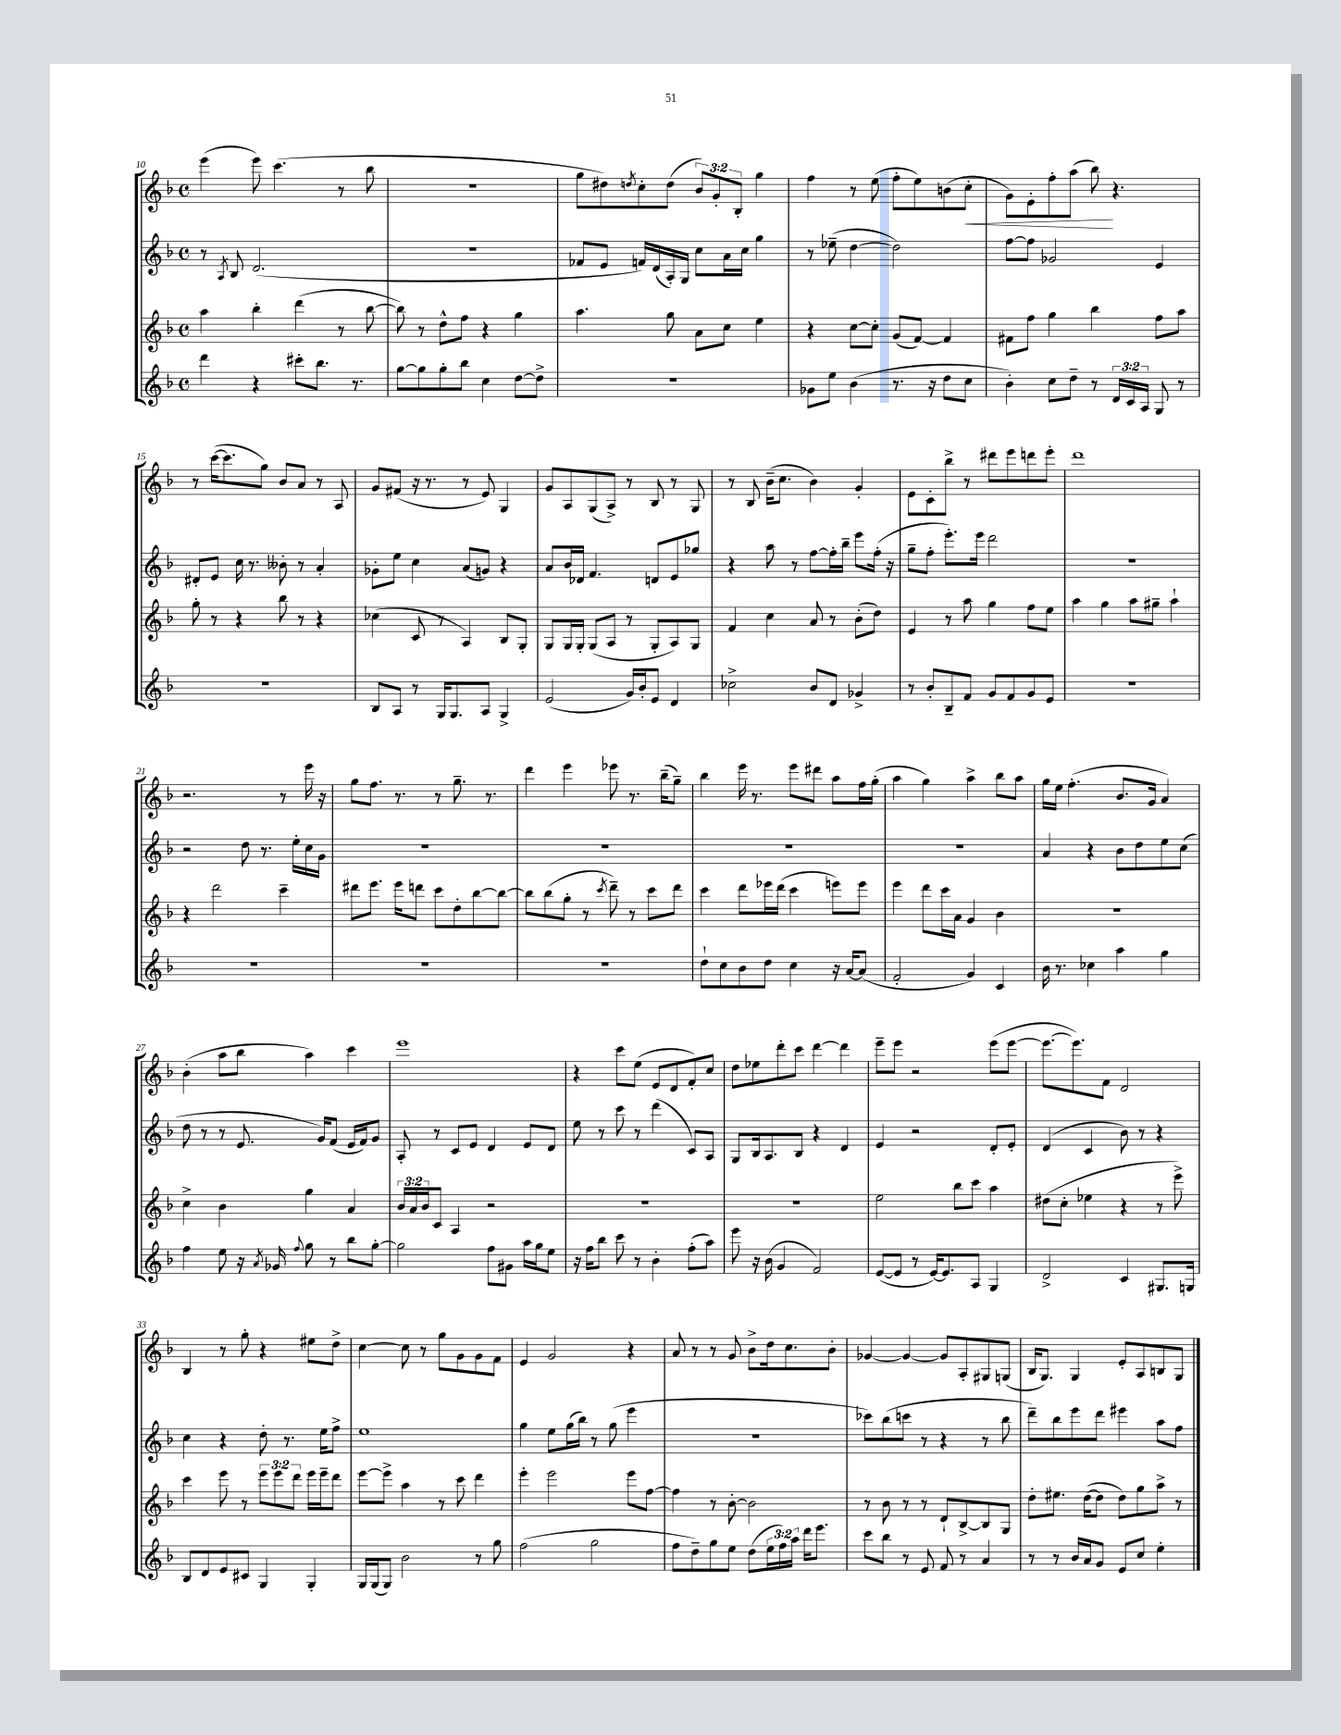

**kern	**kern	**kern	**kern	**dynam
*part4	*part3	*part2	*part1	*part1
*staff4	*staff3	*staff2	*staff1	*staff1
*clefG2	*clefG2	*clefG2	*clefG2	*
*k[b-]	*k[b-]	*k[b-]	*k[b-]	*
*M4/4	*M4/4	*M4/4	*M4/4	*
*met(c)	*met(c)	*met(c)	*met(c)	*
=10	=10	=10	=10	=10
4ddd\	4aa\	8r	(4eee\	.
.	.	8qA/	.	.
.	.	8B-/	.	.
4r	4bb-'\	(2.d/	8eee\)	.
.	.	.	(4.ccc\	.
8ccc#X'\L	(4ddd\	.	.	.
8.bb-\J	.	.	.	.
.	8r	.	8r	.
8.r	.	.	.	.
.	[8bb-\	.	8bb-\	.
=11	=11	=11	=11	=11
[8gg\L	8bb-\])	1r	1r	.
8gg\]	8r	.	.	.
8gg'\	8dd^^\L	.	.	.
8bb-\J	8ff\J	.	.	.
4cc\	4r	.	.	.
[8dd\L	4gg\	.	.	.
8dd^\J]	.	.	.	.
=12	=12	=12	=12	=12
1r	4.aa\	8f-X/L	8gg\L	.
.	.	8e/J	8dd#X\)	.
.	.	.	8qddn/	.
.	.	16fn/LL)	8cc'\	.
.	.	(16d/	.	.
.	8gg\	16A'/)	(8dd\J	.
.	.	16G/JJ	.	.
.	8a\L	8cc\L	12b-/L)	.
.	.	.	12g'/	.
.	8cc\J	16a\L	.	.
.	.	.	12B-'/J	.
.	.	16cc\JJ	.	.
.	4ee\	4gg\	4gg\	.
=13	=13	=13	=13	=13
8g-X\L	4r	8r	4ff\	.
8ee\J	.	(8ee-X~\	.	.
(4b-\	[8cc\L	[4dd\	8r	.
.	8cc'\J]	.	(8ee\	.
8.r	(8g/L	2dd\])	8ff'\L	.
.	[8f/J)	.	8ee\)	.
16r	.	.	.	.
8dd\L	4f/]	.	(8bn\	.
!	!	!	!	!LO:HP:b
8cc\J	.	.	8cc'\J	<
=14	=14	=14	=14	=14
4b-'\)	8f#X\L	[8ff\L	8g\L)	.
.	8ff\J	8ff\J]	8e'\	.
8cc\L	4gg\	2g-X/	8ff'\	.
8dd~\J	.	.	(8aa\J	.
8r	4bb-\	.	8bb-\)	.
24d/LL	.	.	4.r	[
24c/	.	.	.	.
24A/JJ	.	.	.	.
8G/	8ff\L	4e/	.	.
8r	8aa\J	.	.	.
!!LO:LB:g=z
=15	=15	=15	=15	=15
1r	8gg'\	8d#X'/L	8r	.
.	8r	8e/J	([16ccc\KL	.
.	.	.	8.ccc\]	.
.	4r	16cc\	.	.
.	.	8.r	.	.
.	.	.	8gg\J)	.
.	8bb-\	8b--X'\	8b-/L	.
.	8r	8r	8a/J	.
.	4r	4a'/	8r	.
.	.	.	8A/	.
=16	=16	=16	=16	=16
8B-/L	(4cc-X\	8g-X'\L	8g/L	.
8A/J	.	8ee\J	(8f#X/J	.
8r	8c/	4cc\	16r	.
.	.	.	8.r	.
16G/KL	8r	.	.	.
8.G/	.	.	.	.
.	4A/)	(8a/L	8r	.
8A/J	.	8gn/J)	8e/)	.
4G^/	8B-/L	4r	4G/	.
.	8G'/J	.	.	.
=17	=17	=17	=17	=17
(2e/	8G/L	8a/L	8g/L	.
.	16G/L	16b-/L	8A/	.
.	16G'/JJ	16d-X/JJ	.	.
.	(8G/L	4.f/	(8G/	.
.	8A/J	.	8A^/J)	.
16g/LL)	8r	.	8r	.
16b-'/J	.	.	.	.
8e/J	8G'/L	8dn/L	8B-/	.
4d/	8A/)	8e/	8r	.
.	8G/J	8gg-X/J	8G/	.
=18	=18	=18	=18	=18
2cc-X^\	4f/	4r	8r	.
.	.	.	8B-/	.
.	4cc\	8aa\	(16b-~\KL	.
.	.	.	8.cc\J	.
.	.	8r	.	.
8b-/L	8a/	[8ff\L	4b-\)	.
8d/J	8r	16ff'\L]	.	.
.	.	16bb-~\JJ	.	.
4g-X^/	(8b-'\L	8eee\L	4g'/	.
.	8dd\J)	(16ff'\Jk	.	.
.	.	16r	.	.
=19	=19	=19	=19	=19
8r	4e/	8gg~\L	8e\L	.
8b-'/L	.	8ff'\J	8c'\	.
8B-~/	8r	8.eee'\L)	8bb-^\J	.
8f/J	8aa\	.	8r	.
.	.	16eee\Jk	.	.
8g/L	4gg\	2ddd\	8ddd#X\L	.
8f/	.	.	8eee\	.
8g/	8ff\L	.	8dddn\	.
8e/J	8ee\J	.	8eee'\J	.
=20	=20	=20	=20	=20
1r	4aa\	1r	1ddd	.
.	4gg\	.	.	.
.	8aa\L	.	.	.
.	8gg#X~\J	.	.	.
.	4aa`\	.	.	.
!!LO:LB:g=z
=21	=21	=21	=21	=21
1r	4r	2r	2.r	.
.	2ddd\	.	.	.
.	.	8dd\	.	.
.	.	8.r	.	.
.	4ccc~\	.	8r	.
.	.	16ee'\LL	.	.
.	.	16cc\	16eee\	.
.	.	16g\JJ	16r	.
=22	=22	=22	=22	=22
1r	8ddd#X\L	1r	8gg\L	.
.	8.eee\J	.	8.ff\J	.
.	16eee\KL	.	8.r	.
.	8dddn\J	.	.	.
.	8ccc\L	.	8r	.
.	8dd'\	.	8.gg~\	.
.	[8bb-\	.	.	.
.	.	.	8.r	.
.	8bb-\J_	.	.	.
=23	=23	=23	=23	=23
1r	8bb-\L]	1r	4ddd\	.
.	(8bb-\	.	.	.
.	8gg'\J	.	4eee\	.
.	8r	.	.	.
.	8qccc/	.	.	.
.	8ddd~\)	.	8eee-X\	.
.	8r	.	8.r	.
.	8ccc\L	.	.	.
.	.	.	(16bb-~\KL	.
.	8ddd\J	.	8gg~\J)	.
=24	=24	=24	=24	=24
8dd`\L	4ccc\	1r	4bb-\	.
8cc\	.	.	.	.
8b-\	8ddd\L	.	16eee\	.
.	.	.	8.r	.
8dd\J	16eee-X\L	.	.	.
.	(16ddd\JJ	.	.	.
4cc\	4ccc\	.	8eee\L	.
.	.	.	8ddd#X\J	.
16r	8eeen\L)	.	8aa\L	.
[16a/KL	.	.	.	.
(8a/J]	8eee\J	.	16ff\L	.
.	.	.	(16gg'\JJ	.
=25	=25	=25	=25	=25
2f'/	4eee\	1r	4aa\	.
.	8ddd\L	.	4gg\)	.
.	16ccc\L	.	.	.
.	16a\JJ	.	.	.
4g/)	4g/	.	4aa^\	.
4c/	4b-\	.	8bb-\L	.
.	.	.	8aa\J	.
=26	=26	=26	=26	=26
16b-\	1r	4a/	16gg\LL	.
8.r	.	.	16ee\JJ	.
.	.	.	(4.ff'\	.
4cc-X\	.	4r	.	.
4aa\	.	8b-\L	8.b-/L	.
.	.	8dd\	.	.
.	.	.	16g/Jk	.
4gg\	.	8ee\	4a/)	.
.	.	(8cc\J	.	.
!!LO:LB:g=z
=27	=27	=27	=27	=27
4ff\	4cc^\	8dd\	(4b-'\	.
.	.	8r	.	.
8ee\	4b-\	8r	8aa\L	.
16r	.	8.e/	8bb-\J	.
8qa/	.	.	.	.
16g-X/	.	.	.	.
8qqff/	.	.	.	.
8gg\	4gg\	.	4aa\)	.
.	.	16g/KL)	.	.
8r	.	(8f/J	.	.
8bb-\L	4a/	16e/LL	4ccc\	.
.	.	16f/J)	.	.
[8gg'\J	.	8g/J	.	.
=28	=28	=28	=28	=28
2gg\]	24b-/LL	8A'/	1eee	.
.	24a/	.	.	.
.	24b-/J	.	.	.
.	8c/J	8r	.	.
.	4A/	8c/L	.	.
.	.	8e/J	.	.
8ff\L	2r	4d/	.	.
8g#X\J	.	.	.	.
16aa\LL	.	8e/L	.	.
16gg\J	.	.	.	.
8ee\J	.	8d/J	.	.
=29	=29	=29	=29	=29
16r	1r	8ee\	4r	.
16ff\KL	.	.	.	.
8bb-\J	.	8r	.	.
8ccc\	.	8ccc\	8ccc\L	.
8r	.	8r	(8ee\J	.
4b-'\	.	(4ddd\	8e/L	.
.	.	.	8d/	.
(8ff'\L	.	8c/L)	8f'/)	.
8aa\J)	.	8A/J	8cc/J	.
=30	=30	=30	=30	=30
8eee\	1r	8G/L	8dd\L	.
16r	.	16B-/k	8ee-X\	.
(16b-\	.	8.A/	.	.
4g/	.	.	8ddd'\	.
.	.	8B-/J	8ccc\J	.
2f/)	.	4r	[4ddd\	.
.	.	4d/	4ddd\]	.
=31	=31	=31	=31	=31
([8e/L	2ee\	4e/	8eee~\L	.
8e/J]	.	.	8eee\J	.
8r	.	2r	2r	.
[16e/KL)	.	.	.	.
8.e/]	.	.	.	.
.	8bb-\L	.	.	.
8A/J	8ccc\J	.	.	.
4G/	4aa\	8d'/L	(8eee\L	.
.	.	8e'/J	[8eee\J	.
=32	=32	=32	=32	=32
2d^/	(8dd#X\L	(4d/	8.eee\L_	.
.	8cc'\J	.	.	.
.	.	.	8.eee\])	.
.	4ee-X\	4c/	.	.
.	.	.	8f\J	.
4c/	4r	8b-\)	2d/	.
.	.	8r	.	.
8.G#X/L	8r	4r	.	.
.	8eee^\)	.	.	.
16Gn/Jk	.	.	.	.
!!LO:LB:g=z
=33	=33	=33	=33	=33
8B-/L	4ccc\	4cc\	4B-/	.
8d/	.	.	.	.
8e/	8eee\	4r	8r	.
8c#X/J	8r	.	8gg'\	.
4G/	12eee\L	8dd'\	4r	.
.	12eee\	.	.	.
.	.	8.r	.	.
.	12ddd\J	.	.	.
4G'/	16eee\LL	.	8ee#X\L	.
.	16eee~\J	16ee\KL	.	.
.	8ddd\J	8ff^\J	8dd^\J	.
=34	=34	=34	=34	=34
16G/LL	[8eee\L	1ee	[4cc\	.
(16G/J	.	.	.	.
8G/J)	8eee^\J]	.	.	.
2b-\	4aa\	.	8cc\]	.
.	.	.	8r	.
.	8r	.	8gg\L	.
.	8ccc\	.	8g\	.
8r	4ddd\	.	8g\	.
8gg\	.	.	8f\J	.
=35	=35	=35	=35	=35
(2ff\	4eee'\	4gg\	4e/	.
.	2eee\	8ee\L	2g/	.
.	.	(16gg\L	.	.
.	.	16bb-\JJ)	.	.
2gg\	.	8r	.	.
.	.	(8gg\	.	.
.	8eee\L	4eee\	4r	.
.	[8ff\J	.	.	.
=36	=36	=36	=36	=36
8ff\L	4ff\]	1r	8a/	.
8dd~\)	.	.	8r	.
8gg\	8r	.	8r	.
8ee\J	[8b-'\	.	8g/	.
(8dd\L	2b-\]	.	8b-^\L	.
24ee\L	.	.	16dd\k	.
24ff\)	.	.	.	.
.	.	.	8.cc\	.
24aa\JJ	.	.	.	.
16ddd\KL	.	.	.	.
8.eee\J	.	.	.	.
.	.	.	8b-'\J	.
=37	=37	=37	=37	=37
8ccc\L	8r	8ccc-X\L)	[4g-X/	.
8bb-\J	8b-\	(8bb-\	.	.
8r	8r	8cccn\J	4g-/_	.
8e/	8r	8r	.	.
8f/	8d`/L	4r	8g-/L]	.
8r	[8B-^/	.	8A'/	.
4a/	8B-/]	8r	8G#X/	.
.	8G/J	8bb-\	(8Gn/J	.
=38	=38	=38	=38	=38
8r	8dd'\L	8ddd~\L)	16B-/KL	.
.	.	.	8.G/J)	.
8r	8.ee#X\J	8bb-\	.	.
16b-/LL	.	8eee\	4G/	.
16a/J	([16dd\KL	.	.	.
8g/J	8dd\J]	8ddd\J	.	.
8e/L	8dd\L)	4eee#X\	8e'/L	.
8cc/J	8gg\	.	8A/	.
4ee'\	8aa^\J	8aa\L	8Bn/	.
.	8r	8ff\J	8G/J	.
==	==	==	==	==
*-	*-	*-	*-	*-
